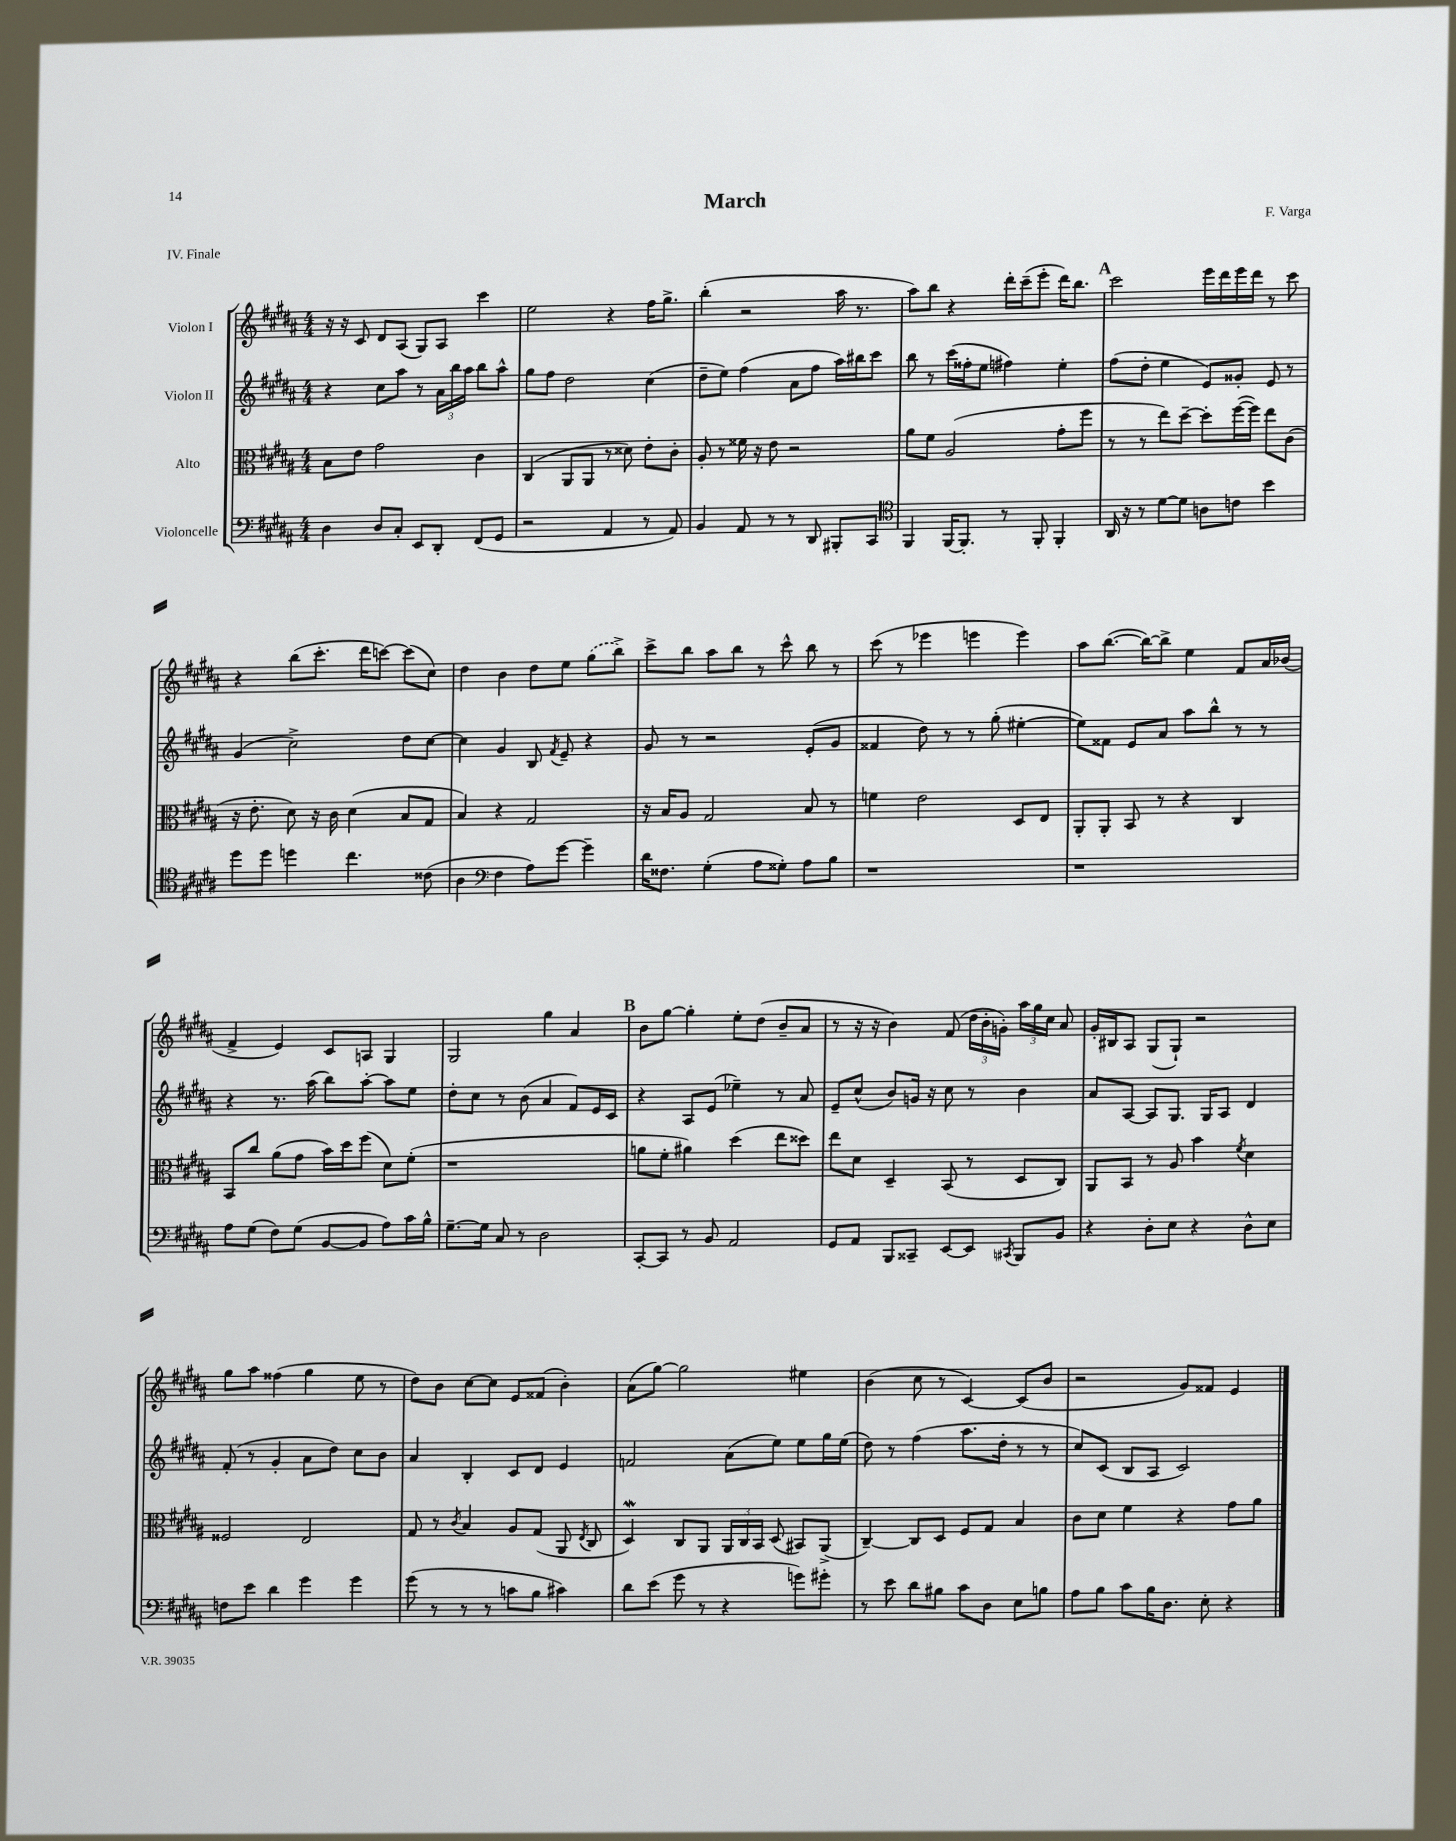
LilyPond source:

\header { title = "March" composer = "F. Varga" piece = "IV. Finale" }
<<
\new StaffGroup <<
\new Staff = "s0" \with { instrumentName = "Violon I" } {
    \clef treble \key b \major \numericTimeSignature \time 4/4
    \autoBeamOff r16 r16 cis'8 dis'8[ ais8]( gis8[) ais8] cis'''4 |
    e''2 r4 fis''16[ gis''8.]-> |
    b''4-.( r2 ais''16 r8. |
    ais''8[) b''8] r4 dis'''16[-. cis'''16--( e'''8]-. dis'''16[) b''8.] |
    \mark \markup { \bold "A" } cis'''2 e'''16[ dis'''16 e'''16 dis'''16] r8 cis'''8 |
    r4 b''8[( cis'''8.]-. dis'''16[ c'''8]~) c'''8[( cis''8]) |
    dis''4 b'4 dis''8[ e''8] \once \slurDashed gis''8[( b''8]->) |
    cis'''8[-> b''8] ais''8[ b''8] r8 cis'''8-^ b''8 r8 |
    cis'''8( r8 ees'''4 e'''4 e'''4) |
    ais''8[ b''8.]~( b''16[~) b''8]-> e''4 fis'8[ ais'16 bes'16]( |
    fis'4-> e'4) cis'8[ a8] gis4 |
    gis2 gis''4 ais'4 |
    \mark \markup { \bold "B" } b'8[ gis''8]~ gis''4-. e''8[-. dis''8]( b'8[-- ais'8] |
    r8 r16 r16 b'4) fis'8( \tuplet 3/2 { dis''16[ b'16-. g'16]-.) } \tuplet 3/2 { ais''16[ gis''16 cis''16] } ais'8 |
    gis'16[-. bis16 ais8] gis8[( gis8]-!) r2 |
    gis''8[ ais''8] fisis''4( gis''4 e''8 r8 |
    dis''8[) b'8] cis''8[~ cis''8] e'8[ fisis'8]( b'4-.) |
    ais'8[( gis''8]~) gis''2 eis''4 |
    b'4( cis''8 r8 cis'4~) cis'8[( b'8] |
    r2 gis'8[) fisis'8] e'4 \bar "|." |
}
\new Staff = "s1" \with { instrumentName = "Violon II" } {
    \clef treble \key b \major \numericTimeSignature \time 4/4
    \autoBeamOff r4 cis''8[ ais''8] r8 \tuplet 3/2 { ais'16[ b''16 ais''16] } b''8[ ais''8]-^ |
    gis''8[ fis''8] dis''2 cis''4( |
    dis''8[-- e''8]) fis''4( ais'8[ fis''8] ais''16[) bis''16 cis'''8] |
    b''8 r8 cis'''16[( fisis''16-. e''8] fis''4) e''4-. |
    \mark \markup { \bold "A" } fis''8[( dis''8]-. e''4 e'8[) gisis'8]-. e'8 r8 |
    gis'4( cis''2->) dis''8[ cis''8]~ |
    cis''4 gis'4 b8 \acciaccatura { fis'8 } e'8-- r4 |
    gis'8 r8 r2 e'8[-.( gis'8] |
    fisis'4 dis''8) r8 r8 gis''8-.( eis''4~-. |
    eis''8[) fisis'8] e'8[ ais'8] ais''8[ b''8]-^ r8 r8 |
    r4 r8. ais''16( b''8[) ais''8]~-. ais''8[ e''8] |
    dis''8[-. cis''8] r8 b'8( ais'4 fis'8[) e'16 cis'16] |
    \mark \markup { \bold "B" } r4 ais8[ e'8]( ees''4--) r8 ais'8 |
    e'8[-- cis''8]-^( b'8[) g'16] r16 cis''8 r8 b'4 |
    ais'8[ ais8]~ ais8[ gis8.] gis16[ ais8] dis'4 |
    fis'8-.( r8 gis'4-. ais'8[ dis''8]) cis''8[ b'8] |
    ais'4 b4-. cis'8[ dis'8] e'4 |
    f'2 ais'8[( e''8]) e''8[ gis''16 e''16]( |
    dis''8) r8 fis''4( ais''8.[ dis''16]-. r8 r8 |
    cis''8[) cis'8]( b8[ ais8] cis'2) \bar "|." |
}
\new Staff = "s2" \with { instrumentName = "Alto" } {
    \clef alto \key b \major \numericTimeSignature \time 4/4
    \autoBeamOff b8[ e'8] gis'2 cis'4 |
    cis4( ais,8[ ais,8] r8 disis'8) e'8[-. cis'8]-. |
    ais8-. r8 fisis'16 r16 e'8 r2 |
    ais'8[ fis'8] ais2( gis'8[-. fis''8] |
    \mark \markup { \bold "A" } r8 r8 e''8[) dis''8]~-- dis''8[-. fis''16~( fis''16]) e''8[ cis'8]( |
    r16 e'8.-. dis'8) r16 cis'16 dis'4( b8[ gis8] |
    b4) r4 gis2 |
    r16 b16[ ais8] gis2 b8 r8 |
    f'4 e'2 dis8[ e8] |
    ais,8[-. ais,8]-. b,8 r8 r4 cis4 |
    b,8[ cis''8] ais'8[( gis'8] b'16[) dis''16 fis''8]( dis'8[) fis'8]-.( |
    r1 |
    \mark \markup { \bold "B" } a'8[ fis'8]-. ais'4) dis''4( e''8[ disis''8]) |
    e''8[ dis'8] dis4-- b,8( r8 dis8[ cis8]) |
    ais,8[ b,8] r8 ais8 b'4 \acciaccatura { fis'8 } dis'4 |
    fisis2 e2 |
    gis8 r8 \acciaccatura { cis'8 } b4 ais8[ gis8]( ais,8 \acciaccatura { e8 } cis8 |
    dis4\mordent) cis8[ ais,8] \tuplet 3/2 { ais,16[ cis16 b,16] } dis8( bis,8[) ais,8]->( |
    cis4~--) cis8[ dis8] fis8[ gis8] b4 |
    cis'8[ dis'8] fis'4 r4 gis'8[ ais'8] \bar "|." |
}
\new Staff = "s3" \with { instrumentName = "Violoncelle" } {
    \clef bass \key b \major \numericTimeSignature \time 4/4
    \autoBeamOff dis4 dis8[ cis8]-. e,8[ dis,8]-. fis,8[( gis,8] |
    r2 ais,4 r8 ais,8) |
    b,4 ais,8 r8 r8 dis,8 bis,,8[-. cis,8] |
    \clef tenor fis,4 fis,16[~ fis,8.]-. r8 fis,8-. fis,4-. |
    \mark \markup { \bold "A" } ais,16 r16 r8 dis'8[~ dis'8] a8[ c'8] b'4 |
    dis''8[ dis''8] d''4 cis''4. cisis'8( |
    ais4 \clef bass fis4 ais8[) gis'8]~ gis'4-- |
    dis'16[ fisis8.] gis4-.( ais8[ gisis8]-.) ais8[ b8] |
    r1 |
    r1 |
    ais8[ gis8]( fis8[) gis8]( b,8[~ b,8] ais8[) cis'16 b16]-^ |
    gis8.[~-- gis16] cis8 r8 dis2 |
    \mark \markup { \bold "B" } cis,8[~-. cis,8] r8 b,8 ais,2 |
    gis,8[ ais,8] b,,8[ cisis,8]-- e,8[~ e,8] \acciaccatura { cis,8 } b,,8[ b,8] |
    r4 dis8[-. e8] r4 dis8[-^ e8] |
    f8[ e'8] dis'4 gis'4 gis'4 |
    gis'8( r8 r8 r8 c'8[ b8] cis'4) |
    dis'8[ e'8]( gis'8 r8 r4 g'8[) gis'8]-. |
    r8 e'8 dis'8[ bis8] cis'8[ dis8] e8[ b8] |
    ais8[ b8] cis'8[ b16 dis8.] e8-. r4 \bar "|." |
}
>>
>>
\layout { \context { \Score \remove "Bar_number_engraver" } }
